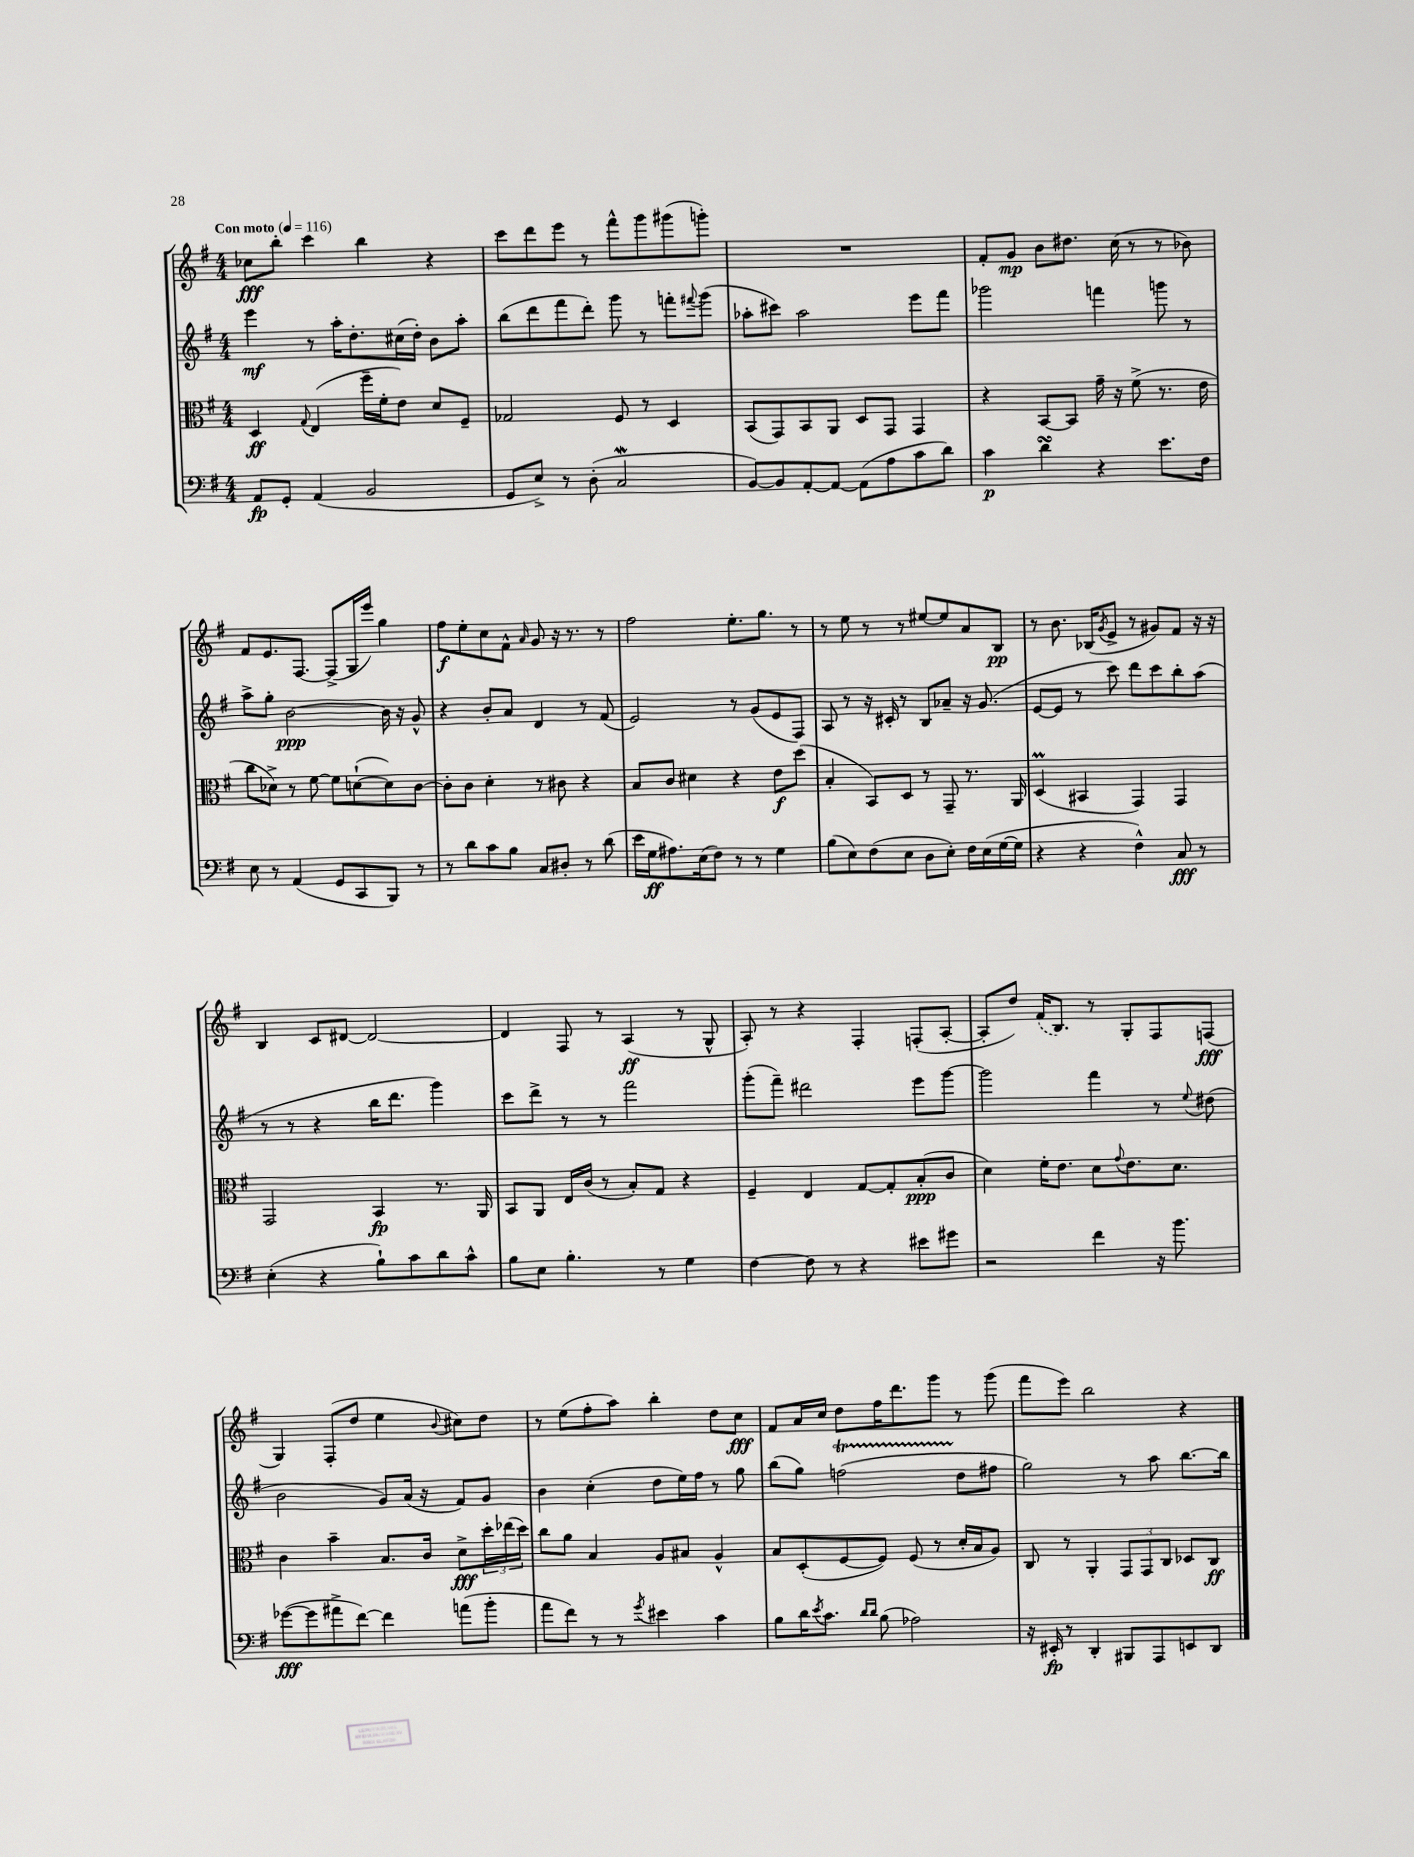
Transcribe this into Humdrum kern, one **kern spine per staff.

**kern	**dynam	**kern	**dynam	**kern	**dynam	**kern	**dynam
*part4	*part4	*part3	*part3	*part2	*part2	*part1	*part1
*staff4	*staff4	*staff3	*staff3	*staff2	*staff2	*staff1	*staff1
*clefF4	*	*clefC3	*	*clefG2	*	*clefG2	*
*k[f#]	*	*k[f#]	*	*k[f#]	*	*k[f#]	*
*M4/4	*	*M4/4	*	*M4/4	*	*M4/4	*
*MM116	*	*MM116	*	*MM116	*	*MM116	*
=1	=1	=1	=1	=1	=1	=1	=1
!	!	!	!	!	!	!LO:TX:a:B:t=Con moto	!
8AA/L	fp	4D/	ff	4eee\	mf	8cc-X\L	fff
8GG'/J	.	.	.	.	.	8bb'\J	.
.	.	8qqG/	.	.	.	.	.
(4AA/	.	(4E/	.	8r	.	4ccc\	.
.	.	.	.	16aa'\KL	.	.	.
.	.	.	.	8.dd'\	.	.	.
2BB/	.	16ff#~\LL	.	.	.	4bb\	.
.	.	16f#'\J	.	.	.	.	.
.	.	8e\J)	.	(16cc#X\L	.	.	.
.	.	.	.	16dd'\JJ)	.	.	.
.	.	8d/L	.	8b\L	.	4r	.
.	.	8F#~/J	.	8aa'\J	.	.	.
=2	=2	=2	=2	=2	=2	=2	=2
8GG/L	.	2G-X/	.	(8bb\L	.	8ccc\L	.
8E^/J)	.	.	.	8ddd\	.	8ddd\	.
8r	.	.	.	8fff#\	.	8eee\J	.
(8D'\	.	.	.	8ddd'\J)	.	8r	.
2Cw/	.	8F#/	.	8ggg\	.	8fff#^^\L	.
.	.	8r	.	8r	.	8ggg\	.
.	.	4D/	.	8fffn'\L	.	(8ggg#X\	.
.	.	.	.	8qqfff#X/	.	.	.
.	.	.	.	(8ggg\J	.	8gggn'\J)	.
=3	=3	=3	=3	=3	=3	=3	=3
[8BB/L)	.	(8BB/L	.	8aa-X'\L	.	1r	.
8BB/]	.	8GG/)	.	8ccc#X\J)	.	.	.
[8AA'/	.	8BB/	.	2aa-\	.	.	.
8AA/J_	.	8AA/J	.	.	.	.	.
(8AA\L]	.	8D/L	.	.	.	.	.
8A\	.	8GG/J	.	.	.	.	.
8c\	.	4GG/	.	8eee\L	.	.	.
8d\J)	.	.	.	8fff#\J	.	.	.
=4	=4	=4	=4	=4	=4	=4	=4
4c\	p	4r	.	2ggg-X\	.	8f#'/L	.
.	.	.	.	.	.	8g/J	mp
4dsSSS\	.	[8BB/L	.	.	.	8b\L	.
.	.	8BB/J]	.	.	.	8.dd#X\J	.
4r	.	16g~\	.	4fffn\	.	.	.
.	.	16r	.	.	.	(16cc\	.
.	.	(8f#^\	.	.	.	8r	.
8.e\L	.	8.r	.	8gggn\	.	8r	.
.	.	.	.	8r	.	8b-X\)	.
16F#\Jk	.	16e\	.	.	.	.	.
!!LO:LB:g=z
=5	=5	=5	=5	=5	=5	=5	=5
8E\	.	8cc\L	.	8aa^\L	.	8f#/L	.
8r	.	8d-X^\J)	.	8gg'\J	.	8.e/	.
(4AA/	.	8r	.	[2b\	ppp	.	.
.	.	.	.	.	.	[8.F#/J	.
.	.	[8f#\	.	.	.	.	.
8GG/L	.	8f#\L]	.	.	.	(8F#^/L]	.
8CC/	.	([8dn`\	.	.	.	16G/L	.
.	.	.	.	.	.	16eee/JJ)	.
8BBB/J)	.	8d\])	.	16b\]	.	4gg\	.
.	.	.	.	16r	.	.	.
8r	.	[8c\J	.	8g^^/	.	.	.
=6	=6	=6	=6	=6	=6	=6	=6
8r	.	8c'\L]	.	4r	.	8ff#\L	f
8d\L	.	8c\J	.	.	.	8ee'\	.
8c\	.	4d'\	.	8b'/L	.	8cc\	.
8B\J	.	.	.	8a/J	.	8f#^^\J	.
.	.	.	.	.	.	16qqa/	.
8C/L	.	8r	.	4d/	.	8g/	.
8D#X'/J	.	8c#X\	.	.	.	16r	.
.	.	.	.	.	.	8.r	.
8r	.	4r	.	8r	.	.	.
(8d\	.	.	.	(8f#/	.	8r	.
=7	=7	=7	=7	=7	=7	=7	=7
16e\LL	.	8B/L	.	2e/)	.	2ff#\	.
16G\J	ff	.	.	.	.	.	.
8.A#X\)	.	8c/J	.	.	.	.	.
.	.	4d#X\	.	.	.	.	.
(16E\k	.	.	.	.	.	.	.
8F#\J)	.	.	.	.	.	.	.
8r	.	4r	.	8r	.	8.ee'\L	.
8r	.	.	.	(8g/L	.	.	.
.	.	.	.	.	.	8.gg\J	.
4G\	.	8e\L	f	8e/	.	.	.
.	.	(8dd\J	.	8F#/J)	.	8r	.
=8	=8	=8	=8	=8	=8	=8	=8
(8B\L	.	4B'/	.	8A/	.	8r	.
8E\)	.	.	.	8r	.	8ee\	.
(8F#\	.	8BB/L)	.	16r	.	8r	.
.	.	.	.	16c#X'/	.	.	.
8E\J	.	8D/J	.	8r	.	8r	.
8D\L	.	8r	.	8B/L	.	[8ee#X/L	.
8E'\J)	.	8GG~/	.	8a-X~/J	.	8ee#/]	.
16F#\LL	.	8.r	.	16r	.	8a/	.
(16E\	.	.	.	(8.g/	.	.	.
[16G\	.	.	.	.	.	8B/J	pp
16G\JJ]	.	16AA/	.	.	.	.	.
=9	=9	=9	=9	=9	=9	=9	=9
4r	.	(4DM/	.	[8e/L	.	8r	.
.	.	.	.	8e/J]	.	8.b\	.
4r	.	4BB#X/	.	8r	.	.	.
.	.	.	.	.	.	(16B-X/KL	.
.	.	.	.	.	.	8qg/	.
.	.	.	.	8ccc\)	.	8e^/J	.
4F#^^\)	.	4GG/)	.	8ddd\L	.	8r	.
.	.	.	.	8ccc\	.	8g#X/L)	.
8C/	fff	4GG/	.	8bb'\	.	8f#/J	.
8r	.	.	.	(8aa\J	.	16r	.
.	.	.	.	.	.	16r	.
!!LO:LB:g=z
=10	=10	=10	=10	=10	=10	=10	=10
(4E'\	.	2GG/	.	8r	.	4B/	.
.	.	.	.	8r	.	.	.
4r	.	.	.	4r	.	8c/L	.
.	.	.	.	.	.	[8d#X/J	.
8B`\L)	.	4BB/	fp	16bb\KL	.	2d#/_	.
.	.	.	.	8.ddd\J	.	.	.
8c\	.	.	.	.	.	.	.
8d\	.	8.r	.	4ggg\)	.	.	.
8c^^\J	.	.	.	.	.	.	.
.	.	16AA/	.	.	.	.	.
=11	=11	=11	=11	=11	=11	=11	=11
8B\L	.	8BB/L	.	8ccc\L	.	4d#/]	.
8E\J	.	8AA/J	.	8ddd^\J	.	.	.
4.B'\	.	16E/LL	.	8r	.	8F#/	.
.	.	(16c/JJ	.	.	.	.	.
.	.	8r	.	8r	.	8r	.
.	.	8B'/L)	.	2fff#\	.	(4A/	ff
8r	.	8G/J	.	.	.	.	.
4G\	.	4r	.	.	.	8r	.
.	.	.	.	.	.	8G^^/	.
=12	=12	=12	=12	=12	=12	=12	=12
[4F#\	.	4F#~/	.	(8ggg'\L	.	8A'/)	.
.	.	.	.	8fff#~\J)	.	8r	.
8F#\]	.	4E/	.	2ddd#X\	.	4r	.
8r	.	.	.	.	.	.	.
4r	.	[8G/L	.	.	.	4F#'/	.
.	.	8G'/]	.	.	.	.	.
8e#X\L	.	(8B'/	ppp	8eee\L	.	(8Fn'/L	.
8g#X\J	.	8c/J	.	[8ggg\J	.	[8A'/J	.
=13	=13	=13	=13	=13	=13	=13	=13
2r	.	4d\)	.	2ggg\]	.	8A'/L]	.
.	.	.	.	.	.	8dd/J)	.
.	.	16f#'\KL	.	.	.	(16f#/KL	.
.	.	8.e\J	.	.	.	8.B/J)	.
4f#\	.	8d\L	.	4fff#\	.	8r	.
.	.	8qqg/	.	.	.	.	.
.	.	8.e\	.	.	.	8G'/L	.
16r	.	.	.	8r	.	8F#/	.
8.b\	.	8.d\J	.	.	.	.	.
.	.	.	.	8qqee/	.	.	.
.	.	.	.	(8dd#X\	.	(8Fn/J	fff
!!LO:LB:g=z
=14	=14	=14	=14	=14	=14	=14	=14
([8g-X\L	fff	4c\	.	2b\	.	4G/)	.
8g-\]	.	.	.	.	.	.	.
8a#X^\	.	4b~\	.	.	.	(8F#'/L	.
[8f#\J)	.	.	.	.	.	8dd/J	.
4f#\]	.	8.B/L	.	8g/L)	.	4ee\	.
.	.	.	.	(16a/Jk	.	.	.
.	.	16c/Jk	.	16r	.	.	.
.	.	.	.	.	.	8qqb/	.
(8an\L	.	8d^\L	fff	8f#/L)	.	8cc#X\L)	.
8b'\J	.	24dd'\L	.	8g/J	.	8dd\J	.
.	.	(24ee-X\	.	.	.	.	.
.	.	24dd\JJ)	.	.	.	.	.
=15	=15	=15	=15	=15	=15	=15	=15
8a\L	.	8cc\L	.	4b\	.	8r	.
8f#\J)	.	8a\J	.	.	.	(8ee\L	.
8r	.	4B/	.	(4cc'\	.	8ff#'\	.
8r	.	.	.	.	.	8aa\J)	.
8qg/	.	.	.	.	.	.	.
4e#X\	.	8A/L	.	8dd\L	.	4bb'\	.
.	.	8B#X/J	.	16ee\L)	.	.	.
.	.	.	.	16ff#\JJ	.	.	.
4c\	.	4A^^/	.	8r	.	8dd\L	.
.	.	.	.	8gg\	.	8cc\J	fff
=16	=16	=16	=16	=16	=16	=16	=16
8B\L	.	8B/L	.	(8bb\L	.	8f#/L	.
16d\K	.	(8D'/	.	8gg\J)	.	16a/L	.
8qe/	.	.	.	.	.	.	.
8.c\J	.	.	.	.	.	16cc/JJ	.
.	.	[8F#/	.	(2ffnT\	.	8dd\L	.
16qqd/LL	.	.	.	.	.	.	.
16qqd/JJ	.	.	.	.	.	.	.
(8B\	.	8F#/J])	.	.	.	16ff#\K	.
.	.	.	.	.	.	8.ddd\	.
2A-X\)	.	(8F#/	.	.	.	.	.
.	.	8r	.	.	.	8ggg\J	.
.	.	16d'/LL	.	8dd\L	.	8r	.
.	.	16B/J	.	.	.	.	.
.	.	8A/J)	.	8ff#X\J	.	(8ggg\	.
=17	=17	=17	=17	=17	=17	=17	=17
16r	.	8C/	.	2gg\)	.	8fff#\L	.
16EE#X'/	fp	.	.	.	.	.	.
8r	.	8r	.	.	.	8eee\J)	.
4DD'/	.	4AA'/	.	.	.	2bb\	.
8BBB#X/L	.	12GG/L	.	8r	.	.	.
.	.	12GG/	.	.	.	.	.
8AAA/	.	.	.	8aa\	.	.	.
.	.	12C/J	.	.	.	.	.
8EEn/	.	8D-X/L	.	[8.bb\L	.	4r	.
8DD/J	.	8C/J	ff	.	.	.	.
.	.	.	.	16bb\Jk]	.	.	.
==	==	==	==	==	==	==	==
*-	*-	*-	*-	*-	*-	*-	*-
